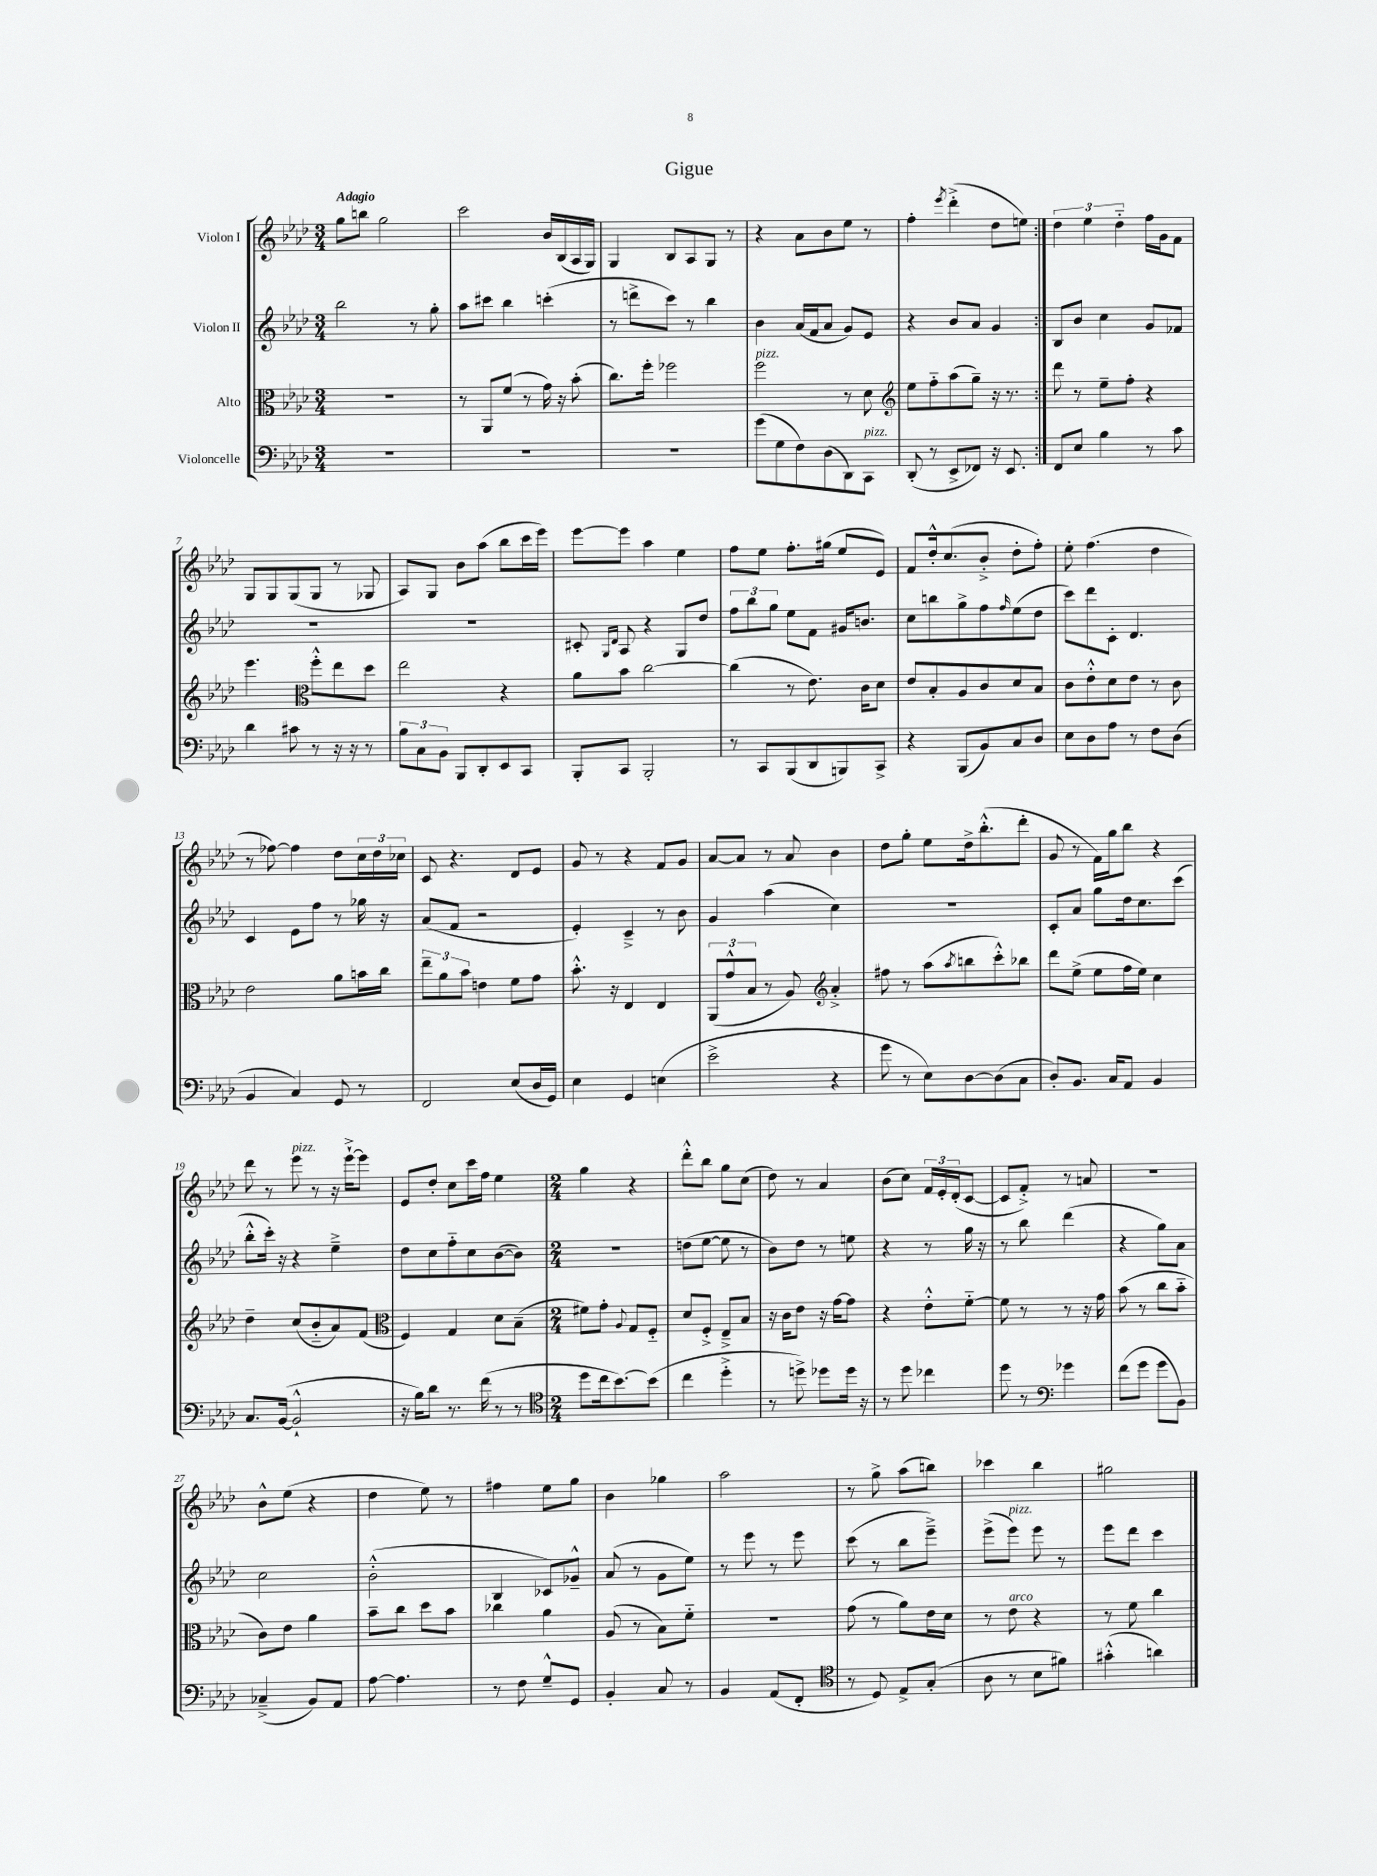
\header { title = "Gigue" }
<<
\new StaffGroup <<
\new Staff = "s0" \with { instrumentName = "Violon I" } {
    \clef treble \key aes \major \numericTimeSignature \time 3/4 \tempo "Adagio"
    \repeat volta 2 { g''8 b''8 g''2 |
    c'''2 bes'16 bes16( aes16 g16) |
    g4 bes8 aes8 g8 r8 |
    r4 aes'8 bes'8 ees''8 r8 |
    f''4-. \acciaccatura { ees'''8 } des'''4-.->( des''8 e''8) | }
    \tuplet 3/2 { des''4 ees''4 des''4-_ } f''16 g'16 f'8 |
    g8 g8 g8( g8 r8 ges8 |
    aes8) g8 bes'8 aes''8( bes''8 c'''16 ees'''16) |
    ees'''8~ ees'''8 aes''4 ees''4 |
    f''8 ees''8 f''8.-. gis''16( ees''8 ees'8) |
    f'8 des''16-.-^ c''8.( bes'8-.-> des''8-. f''8-.) |
    ees''8-. f''4.( des''4 |
    r8 fes''8~) fes''4 des''8 \tuplet 3/2 { c''16 des''16 ces''16 } |
    c'8 r4. des'8 ees'8 |
    g'8 r8 r4 f'8 g'8 |
    aes'8~ aes'8 r8 aes'8 bes'4 |
    des''8 g''8-. ees''8 des''16-> bes''8.-.-^( des'''8-. |
    g'8 r8 f'16) g''16 bes''8 r4 |
    des'''8 r8 ees'''8^\markup { \italic "pizz." } r8 r16 ees'''16~-!-> ees'''8 |
    ees'8 des''8-. c''8 c'''16 f''16 ees''4 |
    \numericTimeSignature \time 2/4 g''4 r4 |
    des'''8-.-^ bes''8 g''8 c''8( |
    des''8) r8 aes'4 |
    bes'8( c''8) \tuplet 3/2 { f'16 ees'16-. des'16-.( } c'8~ |
    c'8 f'8-.->) r8 a'8 |
    R2 |
    bes'8-^ ees''8( r4 |
    des''4 ees''8) r8 |
    fis''4 ees''8 g''8 |
    bes'4 ges''4 |
    aes''2 |
    r8 g''8-> aes''8( b''8) |
    ces'''4 bes''4 |
    gis''2 \bar "|." |
}
\new Staff = "s1" \with { instrumentName = "Violon II" } {
    \clef treble \key aes \major \numericTimeSignature \time 3/4
    \repeat volta 2 { bes''2 r8 g''8-. |
    aes''8 cis'''8 bes''4 c'''4-.( |
    r8 d'''8-> c'''8) r8 bes''4 |
    bes'4 aes'16( f'16 aes'8 g'8) ees'8 |
    r4 bes'8 aes'8 g'4 | }
    bes8 bes'8 c''4 g'8 fes'8 |
    R2. |
    R2. |
    cis'8-. \grace { g16 des'16 } aes8 r4 g8 des''8 |
    \tuplet 3/2 { f''8 bes''8 g''8 } ees''8 f'8 gis'16 b'8. |
    c''8 b''8 g''8-> f''8 \grace { f''16 } ees''8( des''8 |
    c'''8) des'''8 c'8-. des'4. |
    c'4 ees'8 f''8 r8 ges''16 r16 |
    aes'8( f'8 r2 |
    ees'4-.) c'4---> r8 bes'8 |
    g'4 aes''4( c''4) |
    R2. |
    c'8-. aes'8 g''8 des''16 c''8. c'''8( |
    bes''8-.-^ c'''16-.) r16 r4 ees''4---> |
    des''8 c''8 f''8-_ c''8 bes'8~( bes'8) |
    \numericTimeSignature \time 2/4 r2 |
    d''8( ees''8~ ees''8 r8 |
    bes'8) des''8 r8 e''8 |
    r4 r8 g''16 r16 |
    r8 bes''8 des'''4( |
    r4 g''8) aes'8 |
    c''2 |
    bes'2-.-^( |
    bes4 ces'8) ges'8---^ |
    aes'8( r8 g'8 ees''8) |
    r8 ees'''8 r8 ees'''8 |
    c'''8( r8 bes''8 ees'''8--->) |
    ees'''8->( ees'''8^\markup { \italic "pizz." }) ees'''8 r8 |
    ees'''8 des'''8 c'''4 \bar "|." |
}
\new Staff = "s2" \with { instrumentName = "Alto" } {
    \clef alto \key aes \major \numericTimeSignature \time 3/4
    \repeat volta 2 { R2. |
    r8 aes,8 f'8( r8 g'16) r16 bes'8-.( |
    c''8.) f''16-. fes''2 |
    f''2^\markup { \italic "pizz." } r8 des'8 |
    \clef treble ees''8 f''8-_ aes''8( g''8--) r16 r8. | }
    des'''8 r8 ees''8-- f''8-. r4 |
    ees'''4. \clef alto f''8-.-^ ees''8 des''8 |
    ees''2 r4 |
    aes'8 bes'8 c''2~ |
    c''4( r8 ees'8.) c'16 des'8 |
    ees'8 bes8-. aes8 c'8 des'8 bes8 |
    c'8 ees'8-.-^ des'8 ees'8 r8 c'8 |
    ees'2 aes'8 b'16 c''16 |
    \tuplet 3/2 { ees''8-- aes'8 bes'8 } e'4 f'8 g'8 |
    bes'8.-.-^ r16 ees4 ees4 |
    \tuplet 3/2 { aes,8( g'8-^ bes8 } r8 aes8) \clef treble aes'4-.-> |
    fis''8 r8 aes''8( \acciaccatura { aes''8 } b''8 c'''8-.-^) bes''8 |
    des'''8 ees''8->( ees''8 f''16 ees''16) c''4 |
    des''4-- c''8( bes'8-_ aes'8) f'8( |
    \clef alto f4) g4 des'8 bes8--( |
    \numericTimeSignature \time 2/4 fis'8) g'8-. \appoggiatura { aes8 } g8 f8-_ |
    des'8 f8-.-> ees8---> bes8 |
    r16 c'16 ees'8 r16 g'16~ g'8 |
    r4 ees'8-.-^ f'8~-_ |
    f'8 r8 r8 r16 g'16 |
    bes'8( r8 c''8 bes'8-_ |
    c'8) ees'8 aes'4 |
    bes'8-- c''8 des''8 bes'8 |
    ces''4 aes'4 |
    aes8( r8 bes8) f'8-_ |
    R2 |
    g'8( r8 aes'8) ees'16 des'16 |
    r8 ees'8^\markup { \italic "arco" } r4 |
    r8 f'8 c''4 \bar "|." |
}
\new Staff = "s3" \with { instrumentName = "Violoncelle" } {
    \clef bass \key aes \major \numericTimeSignature \time 3/4
    \repeat volta 2 { R2. |
    R2. |
    R2. |
    g'8( g8 f8) des8( des,8) c,8^\markup { \italic "pizz." } |
    des,8-.( r8 ees,8-> fes,8) r16 ees,8. | }
    f,8 ees8 bes4 r8 c'8 |
    des'4 cis'8 r8 r16 r16 r8 |
    \tuplet 3/2 { bes8 c8 bes,8 } bes,,8 des,8-. ees,8 c,8 |
    bes,,8-. c,8 bes,,2-. |
    r8 c,8 bes,,8( des,8 b,,8) c,8-> |
    r4 bes,,8( bes,8) c8 des8 |
    ees8 des8 aes8 r8 f8 des8( |
    bes,4 c4) g,8 r8 |
    f,2 ees8( des16 g,16) |
    ees4 g,4 e4( |
    ees'2-> r4 |
    g'8 r8 ees8) des8~ des8( c8 |
    des8-.) bes,8. c16 aes,8 bes,4 |
    c8. bes,16~( bes,2-!-^ |
    r16 bes16) des'8 r8. f'16( r8 r8 |
    \numericTimeSignature \time 2/4 \clef tenor des''8 c''16 bes'8.~) bes'8( |
    c''4 des''4-.-> |
    r8 d''8->) des''8 des''16 r16 |
    r8 des''8 ces''4 |
    des''8 r8 \clef bass ges'4 |
    f'8( g'8 g'8 bes,8) |
    ces4--->( bes,8) aes,8 |
    aes8~ aes4. |
    r8 f8 g8---^ g,8 |
    bes,4-. c8 r8 |
    bes,4 aes,8( f,8-. |
    \clef tenor r8 des8) ees8-> g8-.( |
    aes8 r8 bes8 fis'8) |
    gis'4-.-^( a'4) \bar "|." |
}
>>
>>
